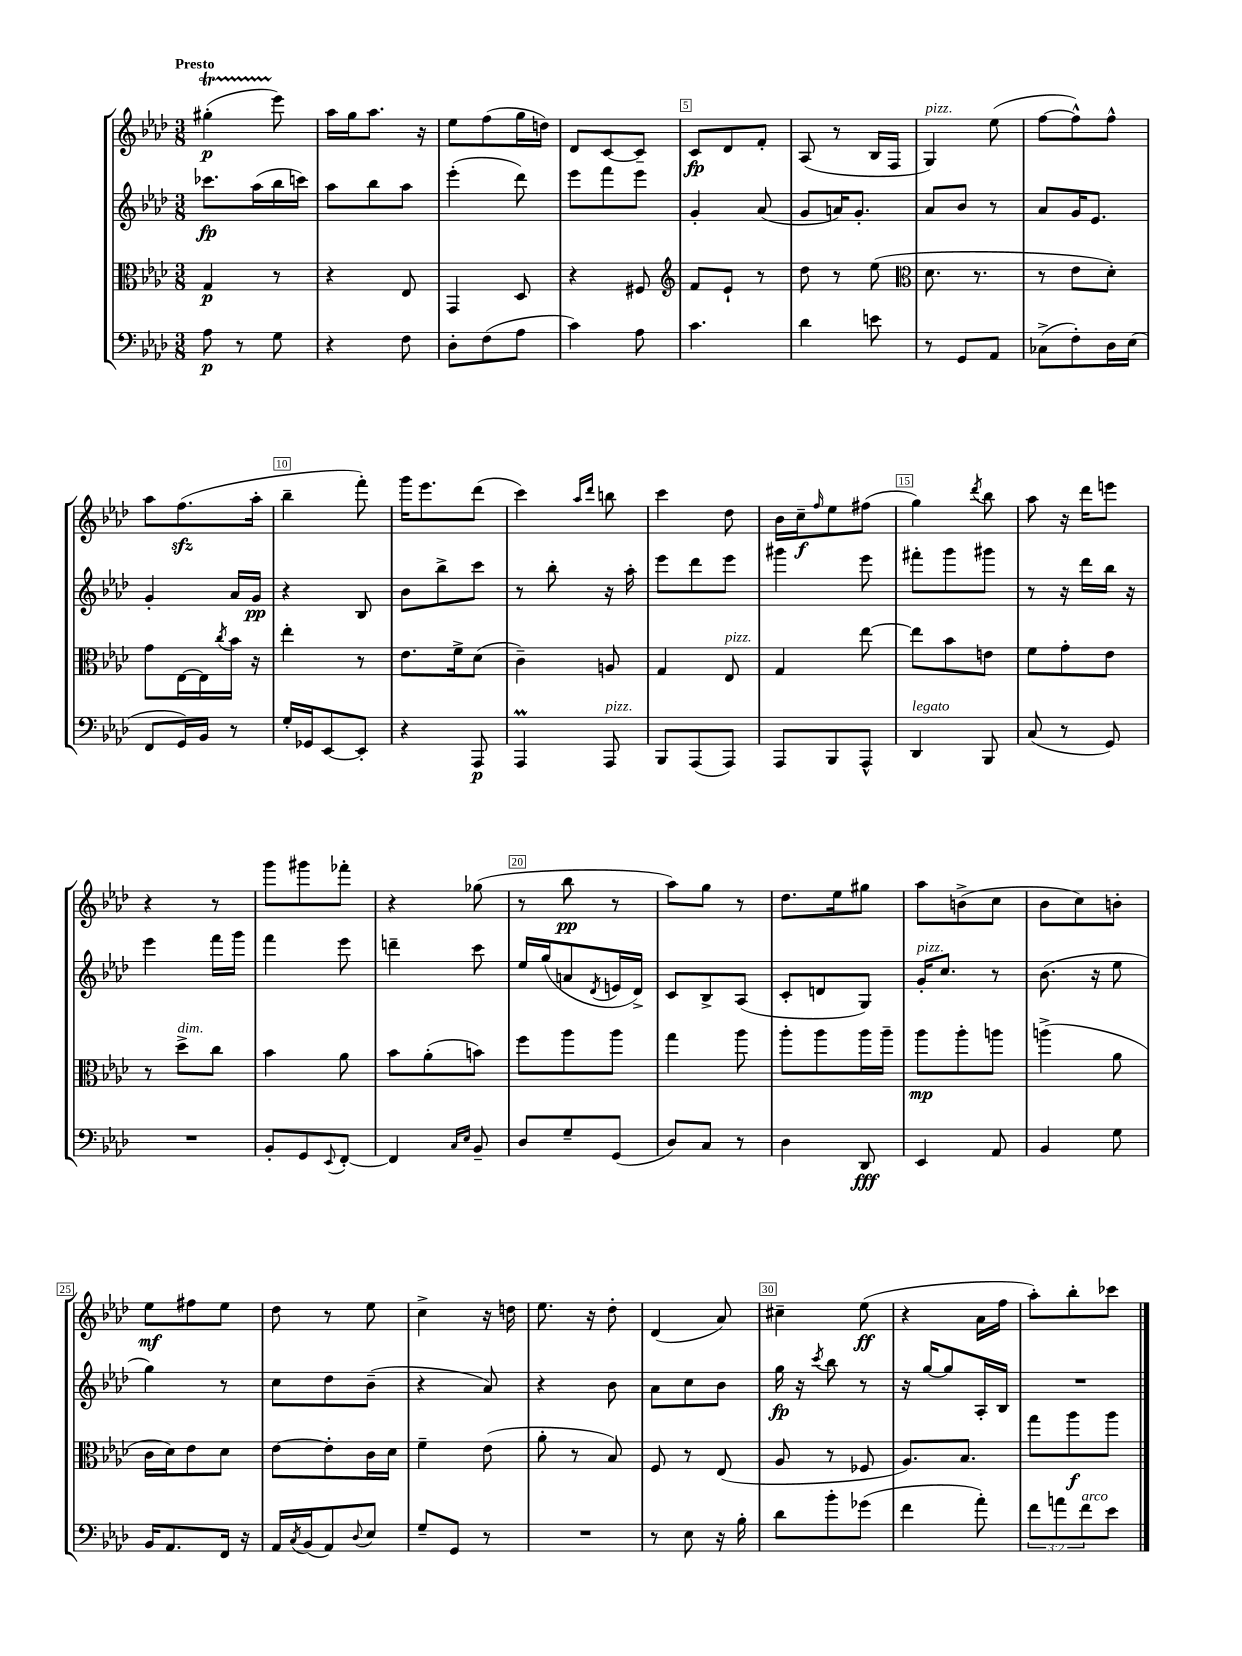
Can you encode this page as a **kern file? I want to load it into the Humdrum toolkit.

**kern	**kern	**kern	**kern
*staff4	*staff3	*staff2	*staff1
*clefF4	*clefC3	*clefG2	*clefG2
*k[b-e-a-d-]	*k[b-e-a-d-]	*k[b-e-a-d-]	*k[b-e-a-d-]
*M3/8	*M3/8	*M3/8	*M3/8
8A-	4G	8.ccc-	(4gg#'
8r	.	.	.
.	.	(16aa-	.
8G	8r	16bb-	8eee-)
.	.	16ccc)	.
=	=	=	=
4r	4r	8aa-	16aa-
.	.	.	16gg
.	.	8bb-	8.aa-
8F	8E-	8aa-	.
.	.	.	16r
=	=	=	=
8D-'	4GG	(4eee-'	8ee-
(8F	.	.	(8ff
8A-	8D-	8ddd-)	16gg
.	.	.	16dd)
=	=	=	=
4c)	4r	8eee-	8d-
.	.	8fff	[8c
8A-	8F#	8eee-	8c~]
=	=	=	=
*	*clefG2	*	*
4.c	8f	4g'	8c
.	8e-`	.	8d-
.	8r	(8a-	8f'
=	=	=	=
4d-	8dd-	8g	(8A-
.	8r	16a)	8r
.	.	8.g'	.
8e	(8ee-	.	16B-
.	.	.	16F
=	=	=	=
*	*clefC3	*	*
8r	8.d-	8a-	4G)
8GG	.	8b-	.
.	8.r	.	.
8AA-	.	8r	(8ee-
=	=	=	=
(8C-^	8r	8a-	[8ff
8F')	8e-	16g	8ff^^])
.	.	8.e-	.
16D-	8d-')	.	8ff^^
(16E-	.	.	.
=	=	=	=
8FF	8g	4g'	8aa-
16GG)	[16E-	.	(8.ff
16BB-	16E-]	.	.
.	8qcc	.	.
8r	16b-	16a-	.
.	16r	16g	16aa-'
=	=	=	=
16G'	4ee-'	4r	4bb-~
16GG-	.	.	.
[8EE-	.	.	.
8EE-']	8r	8B-	8fff')
=	=	=	=
4r	8.e-	8b-	16ggg
.	.	.	8.eee-
.	.	8bb-^	.
.	16f^	.	.
8AAA-	(8d-	8ccc	(8ddd-
=	=	=	=
4AAA-	4c~)	8r	4ccc)
.	.	8bb-'	.
.	.	.	16qqaa-
.	.	.	16qqddd-
8AAA-	8A	16r	8bb
.	.	16aa-'	.
=	=	=	=
8BBB-	4G	8eee-	4ccc
(8AAA-	.	8ddd-	.
8AAA-)	8E-	8eee-	8dd-
=	=	=	=
8AAA-	4G	4ggg#	16b-
.	.	.	16cc~
.	.	.	16qqff
8BBB-	.	.	8ee-
8AAA-^^	[8ee-	8eee-	(8ff#
=	=	=	=
4DD-	8ee-]	8fff#'	4gg)
.	8b-	8ggg	.
.	.	.	8qddd-
8BBB-	8e	8ggg#	8bb-
=	=	=	=
(8C	8f	8r	8aa-
8r	8g'	16r	16r
.	.	16ddd-	16ddd-
8GG)	8e-	16bb-	8eee
.	.	16r	.
=	=	=	=
4.r	8r	4eee-	4r
.	8dd-^	.	.
.	8cc	16fff	8r
.	.	16ggg	.
=	=	=	=
8BB-'	4b-	4fff	8ggg
8GG	.	.	8ggg#
8qqEE-	.	.	.
[8FF'	8a-	8eee-	8fff-'
=	=	=	=
4FF]	8b-	4ddd~	4r
.	(8a-'	.	.
16qqC	.	.	.
16qqE-	.	.	.
8BB-~	8b)	8ccc	(8gg-
=	=	=	=
8D-	8ff	16ee-	8r
.	.	(16gg	.
8G~	8aa-	8a	8bb-
.	.	8qd-	.
(8GG	8aa-	16e	8r
.	.	16d-^)	.
=	=	=	=
8D-)	4gg	8c	8aa-)
8C	.	8B-^	8gg
8r	8aa-	(8A-	8r
=	=	=	=
4D-	8aa-'	8c'	8.dd-
.	8aa-	8d	.
.	.	.	16ee-
8DD-	16aa-	8G)	8gg#
.	16aa-~	.	.
=	=	=	=
4EE-	8aa-	16g'	8aa-
.	.	8.cc	.
.	8aa-'	.	(8b^
8AA-	8aa	8r	8cc
=	=	=	=
4BB-	(4aa^	(8.b-	8b-
.	.	.	8cc)
.	.	16r	.
8G	8a-	8ee-	8b'
=	=	=	=
16BB-	16c	4gg)	8ee-
8.AA-	16d-)	.	.
.	8e-	.	8ff#
16FF	8d-	8r	8ee-
16r	.	.	.
=	=	=	=
16AA-	[8e-	8cc	8dd-
8qC	.	.	.
(16BB-	.	.	.
8AA-)	8e-']	8dd-	8r
8qqD-	.	.	.
8E-	16c	(8b-~	8ee-
.	16d-	.	.
=	=	=	=
8G~	4f~	4r	4cc^
8GG	.	.	.
8r	(8e-	8a-)	16r
.	.	.	16dd
=	=	=	=
4.r	8a-'	4r	8.ee-
.	8r	.	.
.	.	.	16r
.	8B-)	8b-	8dd-'
=	=	=	=
8r	8F	8a-	(4d-
8E-	8r	8cc	.
16r	(8E-	8b-	8a-)
16B-'	.	.	.
=	=	=	=
8d-	8A-	16gg	4cc#~
.	.	16r	.
.	.	8qccc	.
8b-'	8r	8bb-	.
(8g-	8F-	8r	(8ee-
=	=	=	=
4f	8.A-)	16r	4r
.	.	[16gg	.
.	.	8gg]	.
.	8.B-	.	.
8a-')	.	16A-'	16a-
.	.	16B-	16ff
=	=	=	=
12f	8gg	4.r	8aa-')
12a	.	.	.
.	8aa-	.	8bb-'
12f	.	.	.
8e-	8aa-	.	8ccc-
==	==	==	==
*-	*-	*-	*-
